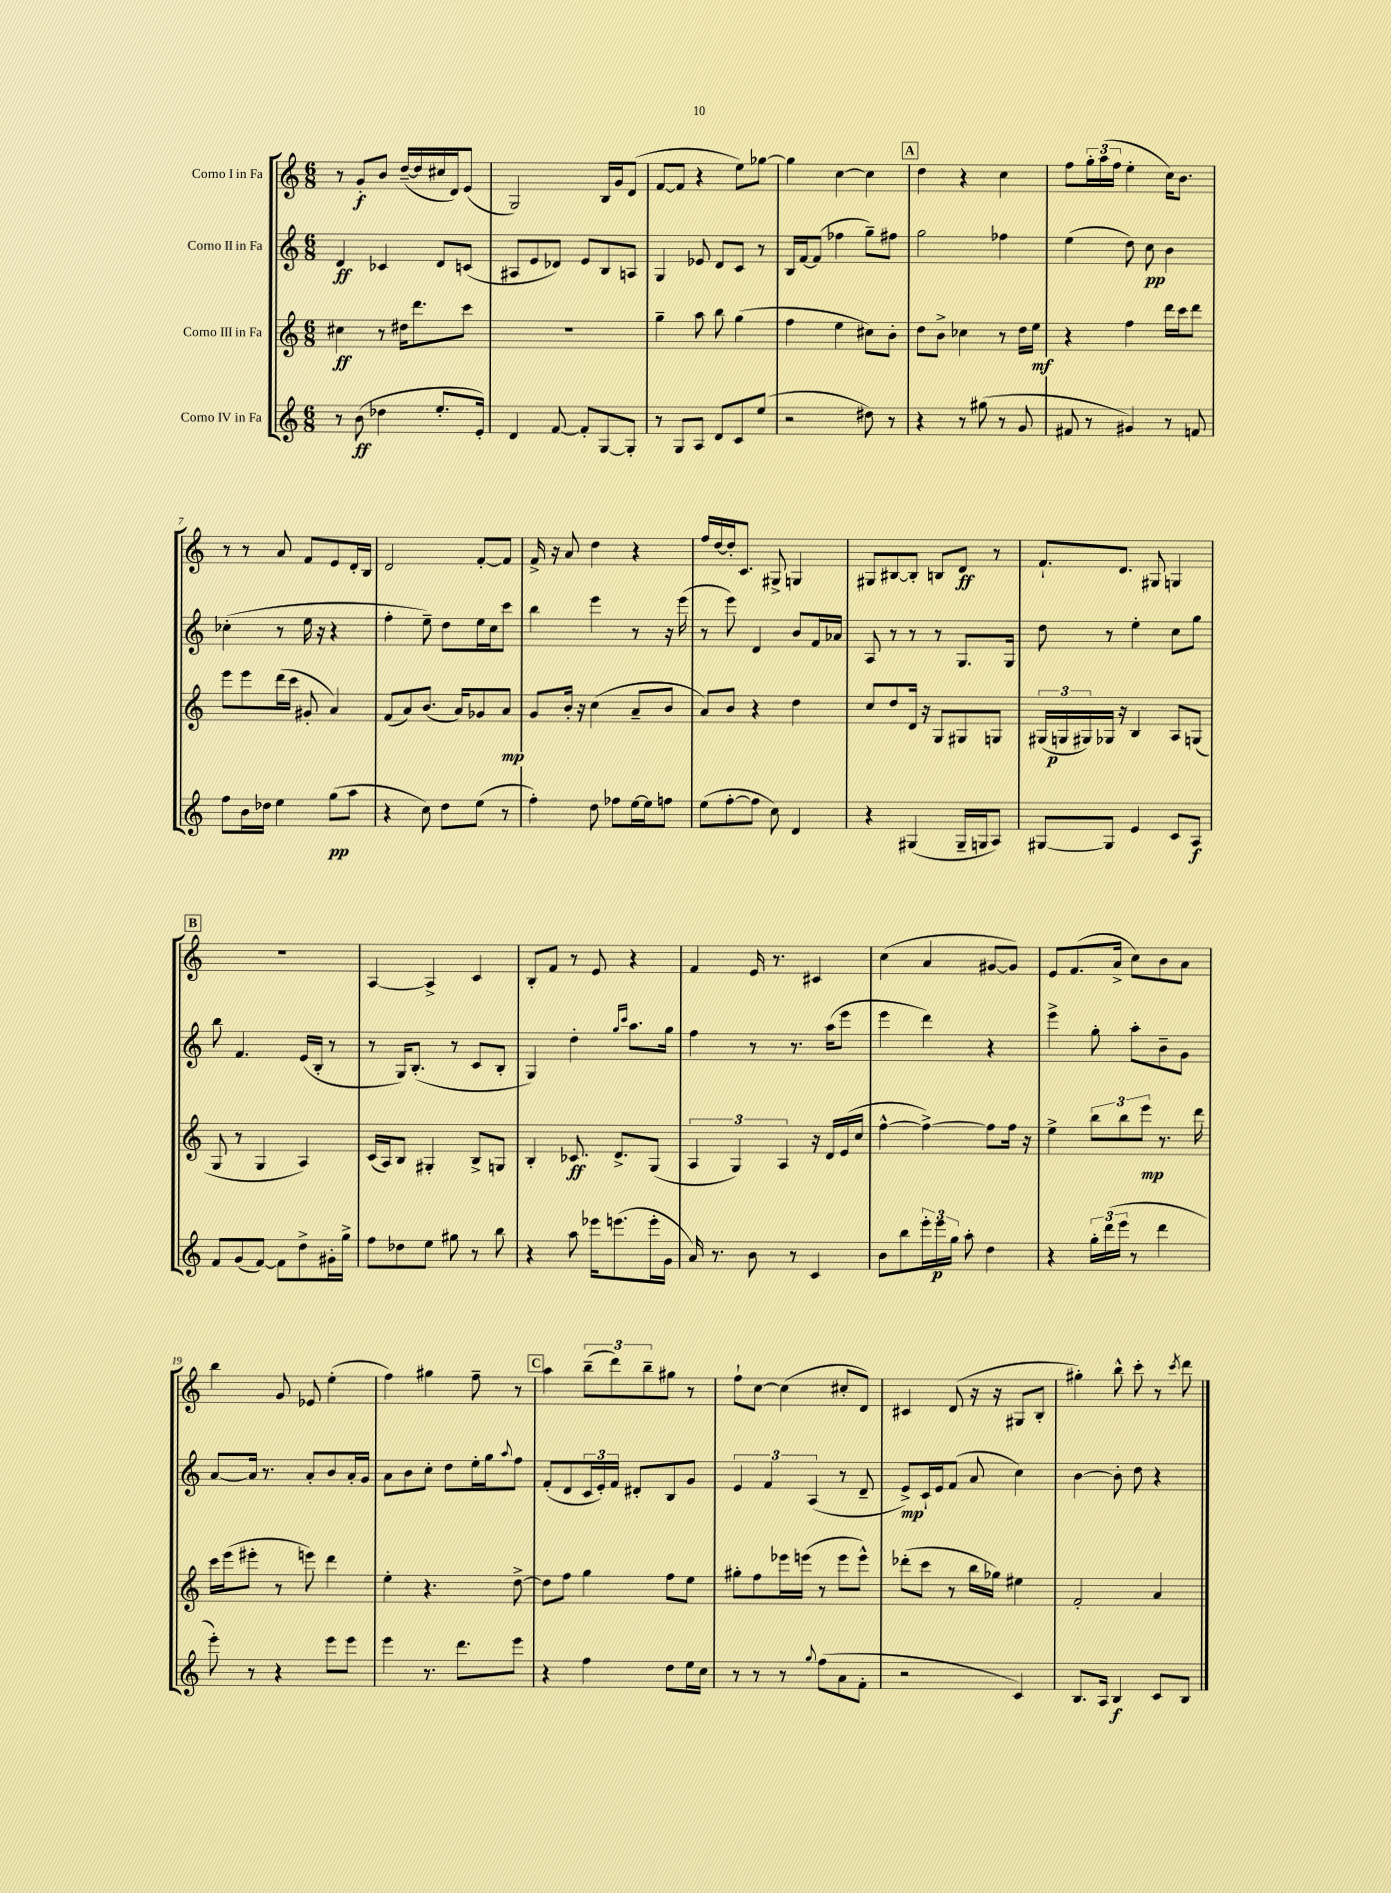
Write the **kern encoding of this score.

**kern	**kern	**kern	**kern
*staff4	*staff3	*staff2	*staff1
*clefG2	*clefG2	*clefG2	*clefG2
*k[]	*k[]	*k[]	*k[]
*M6/8	*M6/8	*M6/8	*M6/8
8r	4cc#	4d	8r
(8b	.	.	8g'
4dd-	8r	4c-	8b
.	16dd#	.	([16dd~
.	8.ddd	.	16dd]
8.ee'	.	8d	16cc#
.	.	.	16d)
.	8ccc	(8c	(8e
16e')	.	.	.
=	=	=	=
4d	2.r	8A#	2G)
.	.	8e	.
[8f	.	8d-)	.
8f']	.	8e	.
[8G	.	8B	16B
.	.	.	16g
8G']	.	8A	(8d
=	=	=	=
8r	4gg~	4G	[8f
8G	.	.	8f]
8A	8aa	8e-	4r
8d	8bb	8d	.
8c	(4gg	8c	8ee)
(8ee	.	8r	[8gg-
=	=	=	=
2r	4ff	16B	4gg-]
.	.	[16f	.
.	.	(8f]	.
.	4ee	4ff-	[4cc
8dd#)	8cc#)	8gg~)	4cc]
8r	8b'	8ff#	.
=	=	=	=
4r	8dd	2gg	4dd
.	8b^	.	.
8r	4cc-	.	4r
(8gg#	.	.	.
8r	8r	4ff-	4cc
8g	16dd	.	.
.	16ee	.	.
=	=	=	=
8f#	4r	(4ee	8ff
8r	.	.	24gg'
.	.	.	(24aa
.	.	.	24ff
4g#)	4ff	8dd)	4ee'
.	.	8cc	.
8r	16ddd	4b	16cc)
.	16ccc	.	8.b
8f	8ddd	.	.
=	=	=	=
8ff	8eee	(4cc-'	8r
16b	8eee	.	8r
16dd-	.	.	.
4ee	(16ddd	8r	8a
.	16ccc	.	.
.	8g#'	16ee	8f
.	.	16r	.
(8gg	4a)	4r	8e
8aa	.	.	16d'
.	.	.	16B
=	=	=	=
4r	(8f	4ff'	2d
.	8a)	.	.
8cc)	(8.b	8ee~)	.
8dd	.	8dd	.
.	16a)	.	.
(8ee	8g-	16ee	[8f'
.	.	16cc	.
8r	8a	8ccc	8f]
=	=	=	=
4ff')	8g	4bb	16f^
.	.	.	16r
.	16b'	.	8a
.	16r	.	.
8dd	(4cc	4eee	4dd
8ff-	.	.	.
[16ee	8a~	8r	4r
16ee]	.	.	.
8ff	8b	16r	.
.	.	(16eee	.
=	=	=	=
(8ee	8a)	8r	16ff
.	.	.	[16dd
[8ff'	8b	8eee)	16dd']
.	.	.	8.c
8ff]	4r	4d	.
8cc)	.	.	8G#^
4d	4dd	8b	4G
.	.	16f	.
.	.	16a-	.
=	=	=	=
4r	8cc	8A	8G#
.	8dd	8r	[8B#
(4G#	16d	8r	8B#']
.	16r	.	.
.	8G	8r	8B
16G#~	8G#	8.G	8d
16G	.	.	.
8A)	8G	.	8r
.	.	16G	.
=	=	=	=
[8G#	(24G#	8dd	8.f`
.	24G	.	.
.	24G#)	.	.
8G#]	16G-	8r	.
.	16r	.	8.d
4e	4B	4ee'	.
.	.	.	8G#
8c	8A	8cc	4G
8A	(8G	8gg	.
=	=	=	=
8f	8G	8bb	2.r
(8g	8r	4.f	.
[8f)	4G	.	.
8f]	.	.	.
8dd^	4A)	(16e	.
.	.	16B'	.
16g#'	.	8r	.
16gg^	.	.	.
=	=	=	=
8ff	(16c	8r	[4A
.	16A)	.	.
8dd-	8B	16G)	.
.	.	(8.B'	.
8ee	4G#'	.	4A^]
8gg#	.	8r	.
8r	8B^	8c	4c
8bb	8G	8B'	.
=	=	=	=
4r	4B'	4G)	8B'
.	.	.	8f
8aa	8.c-	4dd'	8r
16eee-	.	.	8e
(8.eee	8.d^	.	.
.	.	16qqgg	.
.	.	16qqccc	.
.	.	8.aa	4r
16eee'	(8G	.	.
16g	.	16gg	.
=	=	=	=
16a)	6A	4ff	4f
8.r	.	.	.
.	6G)	.	.
8b	.	8r	16e
.	.	.	8.r
.	6A	.	.
8r	.	8.r	.
4c	16r	.	4c#
.	16d	(16aa	.
.	(16e	8eee	.
.	16cc	.	.
=	=	=	=
8b	[4ff^^	4eee	(4cc
8bb	.	.	.
24eee'	4ff^_)	4ddd)	4a
24eee	.	.	.
24gg	.	.	.
8aa'	.	.	.
4dd	8ff]	4r	[8g#
.	16ff	.	8g#])
.	16r	.	.
=	=	=	=
4r	4ee^	4eee^	8e
.	.	.	(8.f
24gg'	12bb	8gg'	.
(24ddd	.	.	.
.	.	.	16a^
24eee	12bb	.	.
8r	.	8aa'	8cc)
.	12eee	.	.
4ddd	8.r	8b~	8b
.	.	8g	8a
.	16ddd	.	.
=	=	=	=
8eee')	16ccc	[8a	4bb
.	(16eee	.	.
8r	8eee#'	16a]	.
.	.	8.r	.
4r	8r	.	8g
.	8eee)	8a'	8e-
8eee	4ddd	8b	(4ee'
8eee	.	16a'	.
.	.	16g	.
=	=	=	=
4eee	4ee'	8a	4ff)
.	.	8b	.
8.r	4.r	8cc'	4gg#
.	.	8dd	.
8.ddd	.	.	.
.	.	16ee'	8ff~
.	.	16gg	.
.	.	8qqaa	.
8eee	[8dd^	8ff	8r
=	=	=	=
4r	8dd]	(8f'	4aa
.	8ff	8d	.
4ff	4gg	24c	(12bb~
.	.	24e')	.
.	.	24f	12ddd)
.	.	8d#'	.
.	.	.	12bb~
8dd	8ff	8B	8gg#
16ee	8ee	8g	8r
16cc	.	.	.
=	=	=	=
8r	8gg#'	6e	8ff`
8r	8ff	.	[8cc
.	.	6f	.
8r	16eee-	.	(4cc]
.	(16eee	.	.
.	.	(6A	.
8qqgg	.	.	.
(8ff	8r	.	.
8a	8eee	8r	8cc#'
8f'	8eee^^)	8d~	8d)
=	=	=	=
2r	(8ddd-'	8e^)	4c#
.	8ccc	16c`	.
.	.	16e	.
.	8r	(8f	(8d
.	16bb	8a	16r
.	16gg-)	.	16r
4c)	4ee#	4cc)	8G#
.	.	.	8B'
=	=	=	=
8.B	2f'	[4b	4gg#')
16A	.	.	.
4B	.	8b']	8bb^^
.	.	8dd	8ccc'
8c	4a	4r	8r
.	.	.	8qccc
8B	.	.	8ddd
==	==	==	==
*-	*-	*-	*-
